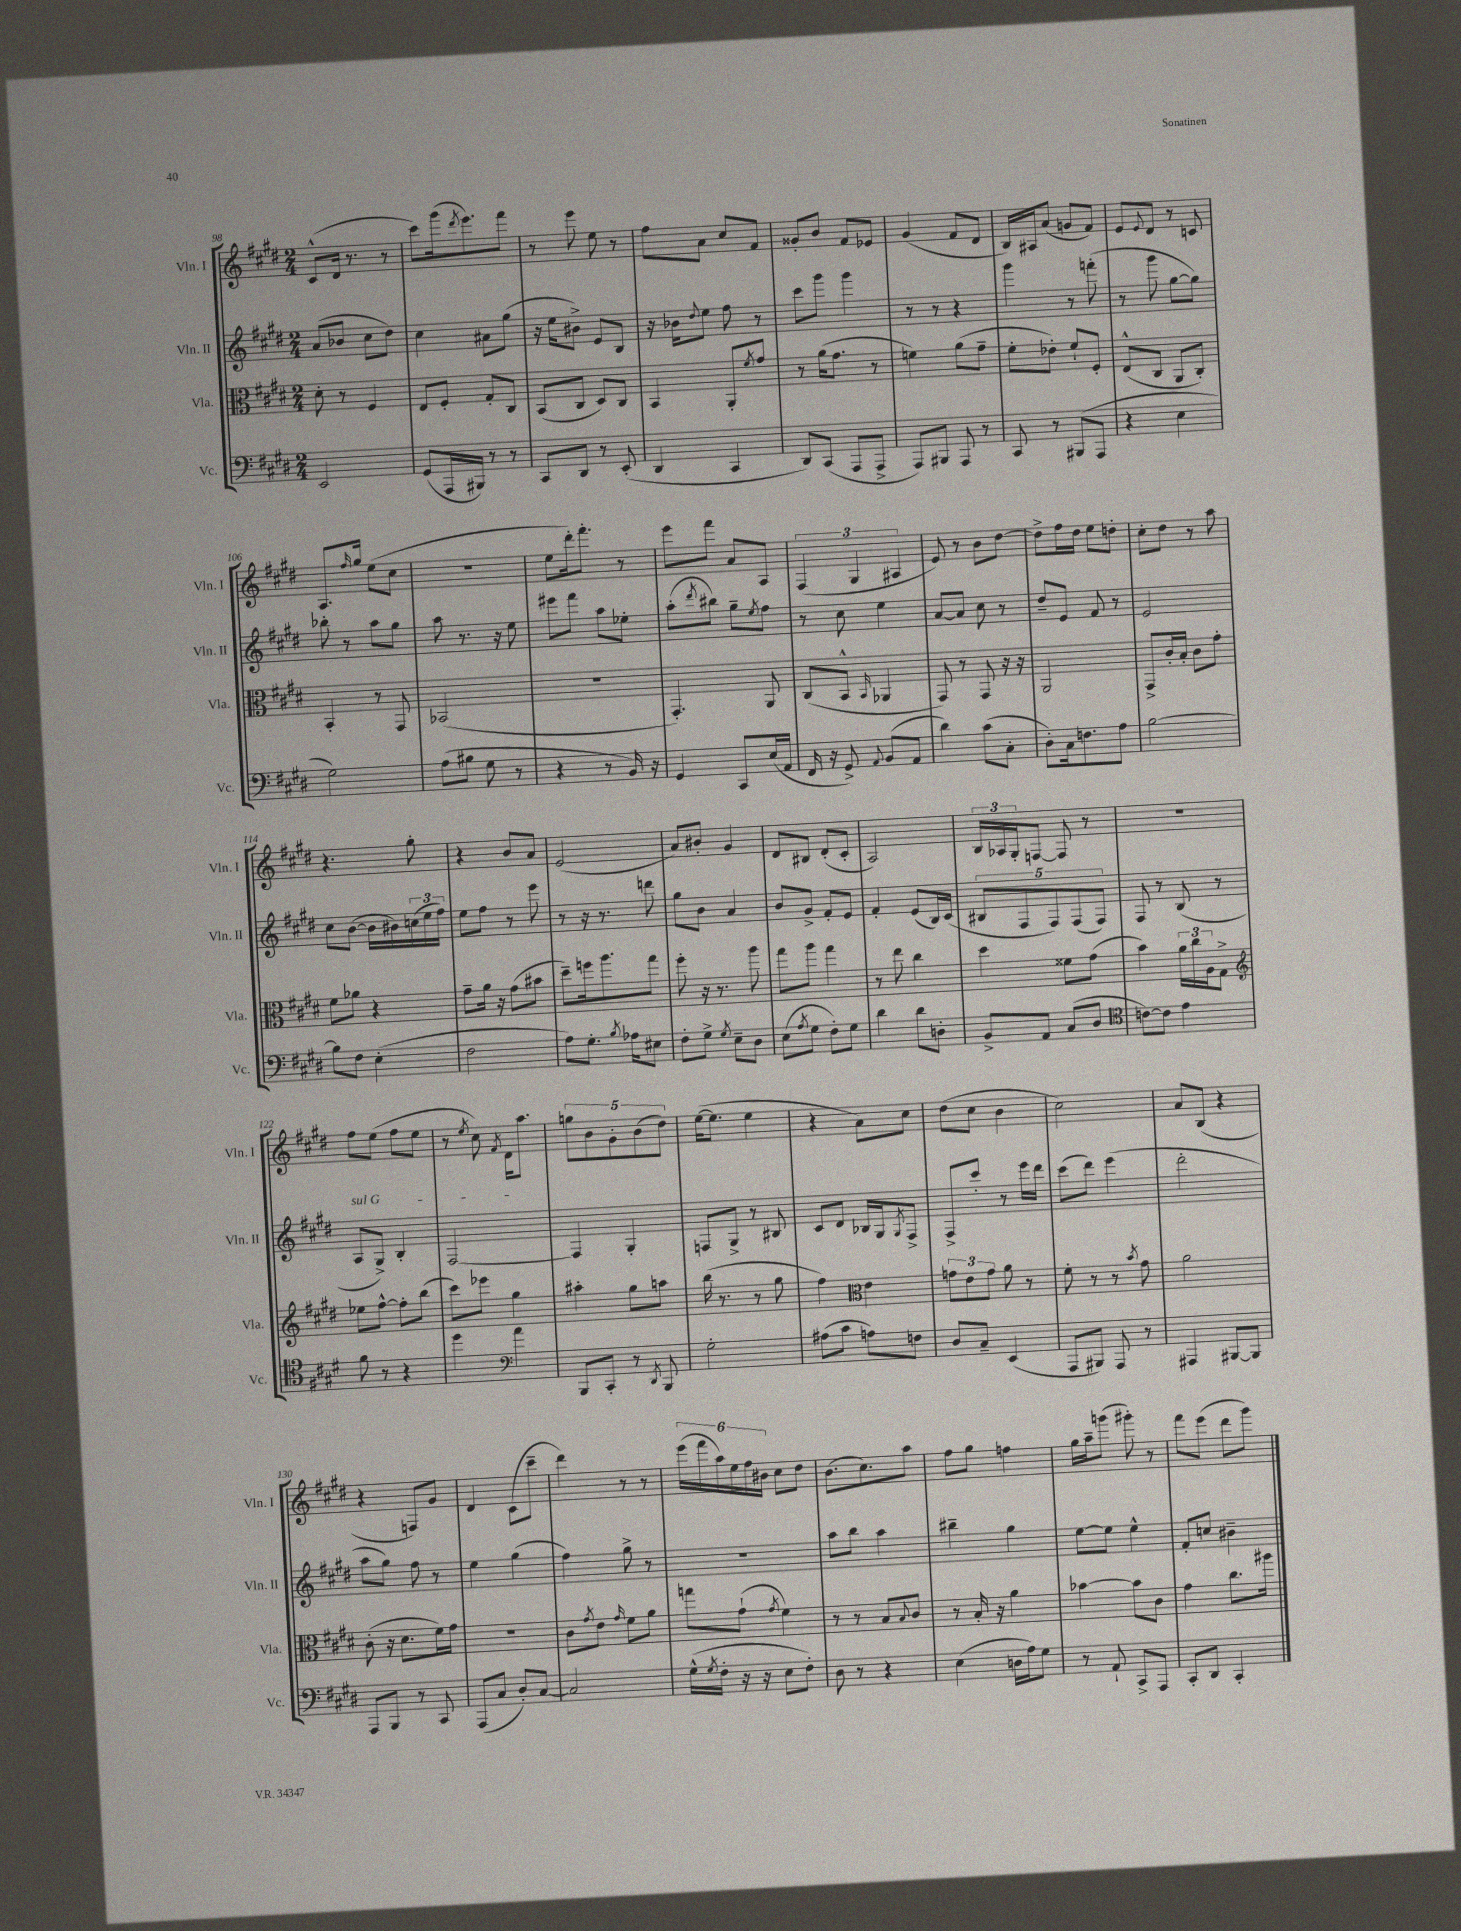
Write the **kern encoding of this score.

**kern	**kern	**kern	**kern
*staff4	*staff3	*staff2	*staff1
*clefF4	*clefC3	*clefG2	*clefG2
*k[f#c#g#d#]	*k[f#c#g#d#]	*k[f#c#g#d#]	*k[f#c#g#d#]
*M2/4	*M2/4	*M2/4	*M2/4
2EE	8d#'	(8a	(8c#^^
.	8r	8b-	16d#
.	.	.	8.r
.	4F#	8cc#	.
.	.	8dd#)	8r
=	=	=	=
(8GG#	8E	4cc#	8ccc#)
16AAA	8F#'	.	(16ggg#
.	.	.	8qddd#
16BBB#)	.	.	8.eee)
8r	8G#'	8a#	.
8r	8C#	(8gg#	8fff#
=	=	=	=
8CC#	(8BB	16r	8r
.	.	16ee	.
8DD#	8C#	8b#^)	8eee
8r	8D#)	8e	8ee
(8EE'	8C#	8B	8r
=	=	=	=
4DD#	4BB	16r	8ff#
.	.	16b-	.
.	.	8qqdd#	.
.	.	8ee	8a
4CC#	8AA'	8ff#	8cc#
.	8qf#	.	.
.	8g#	8r	8f#
=	=	=	=
8DD#)	8r	8ccc#	8g##'
(8CC#	(16a	8ggg#	8b
.	8.g#	.	.
8AAA	.	4ggg#	8f#
8AAA^	8r	.	8e-
=	=	=	=
8AAA)	4f)	8r	(4g#
8BBB#	.	8r	.
8AAA	(8a	4r	8f#
8r	8g#~	.	8d#
=	=	=	=
8CC#	8f#'	4ggg#	16B)
.	.	.	16A#
8r	8e-')	.	(8a
(8BBB#	8f#`	8r	8g
8AAA	8F#'	(8fff'	8f#)
=	=	=	=
4r	(8E^^	8r	8e
.	.	.	8qqe
.	8C#	8ggg#	8d#
4E	8AA	[8gg#	8r
.	8C#')	8gg#])	8c
=	=	=	=
2G#)	4BB'	8bb-'	8.A
.	.	8r	.
.	.	.	16qqff#
.	.	.	16gg#
.	8r	8aa	(8ee
.	8GG#	8gg#	8cc#
=	=	=	=
(8A	(2BB-	8aa	2r
8B#	.	8.r	.
8G#	.	.	.
.	.	16r	.
8r	.	8ee	.
=	=	=	=
4r	2r	8eee#	8ee
.	.	8fff#	16ddd#')
.	.	.	8.fff#'
8r	.	8aa	.
16BB)	.	8ee-'	8r
16r	.	.	.
=	=	=	=
4GG#	4.GG#')	(8aa'	8eee
.	.	8qddd#	.
.	.	8bb#)	8fff#
8CC#	.	8gg#~	8a
.	.	8qee	.
(16E	8AA	8ff#	8A
16AA	.	.	.
=	=	=	=
16FF#	(8C#	8r	(6F#
16r	.	.	.
8GG#^)	8BB^^	8cc#	.
.	.	.	6G#
8qqAA	16qqBB	.	.
(8BB	4AA-	4ee	.
.	.	.	6A#
8AA	.	.	.
=	=	=	=
4d#)	8GG#)	[8a	8e)
.	8r	8a]	8r
(8c#	8GG#	8cc#	8b
8C#'	16r	8r	[8dd#
.	16r	.	.
=	=	=	=
8D#')	2AA	8dd#~	8dd#^]
16C#	.	8e	16ff#
8.F	.	.	16dd#
.	.	8f#	8ee
8A	.	8r	8dd'
=	=	=	=
[2B	8GG#^	2e	8cc#'
.	16c#'	.	8dd#
.	16B'	.	.
.	8c#	.	8r
.	8g#'	.	8aa
=	=	=	=
8B]	8f#	8cc#	4.r
8F#	8a-	([8b	.
(4E'	4r	16b]	.
.	.	16b#)	.
.	.	(24cc	8gg#'
.	.	24ee	.
.	.	24ff#)	.
=	=	=	=
2F#	8g#~	8ee	4r
.	16a	8ff#	.
.	16r	.	.
.	(8g#	8r	8b
.	8b#	8eee	8a
=	=	=	=
8A)	8dd#~)	8r	(2e
8.G#'	16ff	16r	.
.	8.aa	8.r	.
8qB	.	.	.
16A-	.	.	.
8E#	8gg#	8ddd	.
=	=	=	=
8F#'	8ff#'	8gg#	8a)
8G#^	16r	8b	8b#'
.	8.r	.	.
8qG#	.	.	.
8E~	.	4a	4g#
8D#	8aa	.	.
=	=	=	=
(8E	8gg#	8b	8d#
8qA	.	.	.
8G#	8aa	8g#^	8B#
8F#')	4gg#	8f#'	(8d#'
8G#	.	8e	8c#'
=	=	=	=
4d#	8r	4f#'	2A)
.	8ee	.	.
8d#	4cc#	(8e	.
8D'	.	16B)	.
.	.	(16c#	.
=	=	=	=
8BB^	4dd#	10B#	24B
.	.	.	24A-
.	.	.	24G#'
.	.	10F#	.
8AA	.	.	[8F
.	.	10F#)	.
(8C#	8f##	.	8F]
.	.	(10F#	.
8D#	(8g#	.	8r
.	.	10F#)	.
=	=	=	=
*clefC4	*	*	*
[8c)	4b)	8F#	2r
8c]	.	8r	.
4e	24a	(8B	.
.	24cc#	.	.
.	24A	.	.
.	8G#^	8r	.
=	=	=	=
*	*clefG2	*	*
8f#	8ee-	8A	8ff#
8r	[8ff#^^	8G#^)	(8ee
4r	8ff#']	4B'	8ff#
.	(8bb	.	8ee
=	=	=	=
4dd#	8ccc#)	[2F#	8r
.	.	.	8qee
.	8eee-	.	8cc#)
*clefF4	*	*	*
.	.	.	8qf#
4a	4gg#	.	16d#
.	.	.	8.aa
=	=	=	=
8BBB	4aa#'	4F#]	10gg
.	.	.	10b
8CC#'	.	.	.
.	.	.	10g#'
8r	8gg#	4G#'	.
.	.	.	(10b
8qDD#	.	.	.
8BBB	8aa	.	.
.	.	.	10dd#)
=	=	=	=
2G#'	(16bb	8F	([16ee
.	8.r	.	8.ee]
.	.	8G#^	.
.	8r	8r	4ee
.	8gg#	8B#	.
=	=	=	=
(8A#	4ff#)	8c#	4r
8c#	.	8d#	.
*	*clefC3	*	*
8A)	4e	16B-	8a)
.	.	16G#	.
.	.	8qG#	.
8F	.	8F#^	8cc#
=	=	=	=
8D#	12g	8F#^	(8dd#
.	12e	.	.
8C#~	.	8ccc#'	8cc#
.	12g	.	.
(4EE	8a	8r	4b
.	8r	16eee	.
.	.	16ddd#	.
=	=	=	=
8AAA	8f#'	(8ccc#	2cc#)
8BBB#)	8r	8ddd#)	.
8AAA	8r	(4eee	.
.	8qb	.	.
8r	8g#	.	.
=	=	=	=
4AAA#	2a	2ddd#'	8a
.	.	.	(8B
[8BBB#	.	.	4r
8BBB#]	.	.	.
=	=	=	=
8AAA	(8c#'	8aa	4r
8BBB	16r	8gg#)	.
.	8.d#	.	.
8r	.	8ff#	8F)
8CC#	16f#)	8r	8g#
.	16g#	.	.
=	=	=	=
(8AAA	2r	4ee	4d#
8C#	.	.	.
8D#')	.	(4gg#	(8c#
[8C#	.	.	8ccc#~
=	=	=	=
2C#]	8c#	4ff#)	4ddd#)
.	8qg#	.	.
.	8e	.	.
.	16qqg#	.	.
.	8f#	8gg#^	8r
.	8a	8r	8r
=	=	=	=
(16G#^^	8gg	2r	(24eee
.	.	.	24fff#
8qG#	.	.	.
16F#'	.	.	.
.	.	.	24aa)
16r	(8g#`	.	24ee
.	.	.	24ff#
16r	.	.	.
.	.	.	24b#
.	8qg#	.	.
8E	4f#)	.	8cc#
8F#')	.	.	8dd#
=	=	=	=
8D#	8r	8aa	(8.b
8r	8r	8bb	.
.	.	.	8.cc#)
4r	8B	4aa	.
.	8qqB	.	.
.	8c#	.	8aa
=	=	=	=
(4E	8r	4bb#~	8ff#
.	16B'	.	8gg#
.	16r	.	.
16D	4a	4gg#	4ff
16A)	.	.	.
8G#	.	.	.
=	=	=	=
8r	[4b-	[8ee	16gg#
.	.	.	16aa~
8AA`	.	8ee]	(8ggg
8CC#^	8b-]	4ee^^	8ggg#')
8AAA	8c#	.	8r
=	=	=	=
8CC#'	4g#	8f#'	8fff#
8DD#	.	8cc	(8eee
4CC#'	8.cc#	4b#~	8ddd#
.	.	.	8ggg#)
.	16aa#	.	.
==	==	==	==
*-	*-	*-	*-
